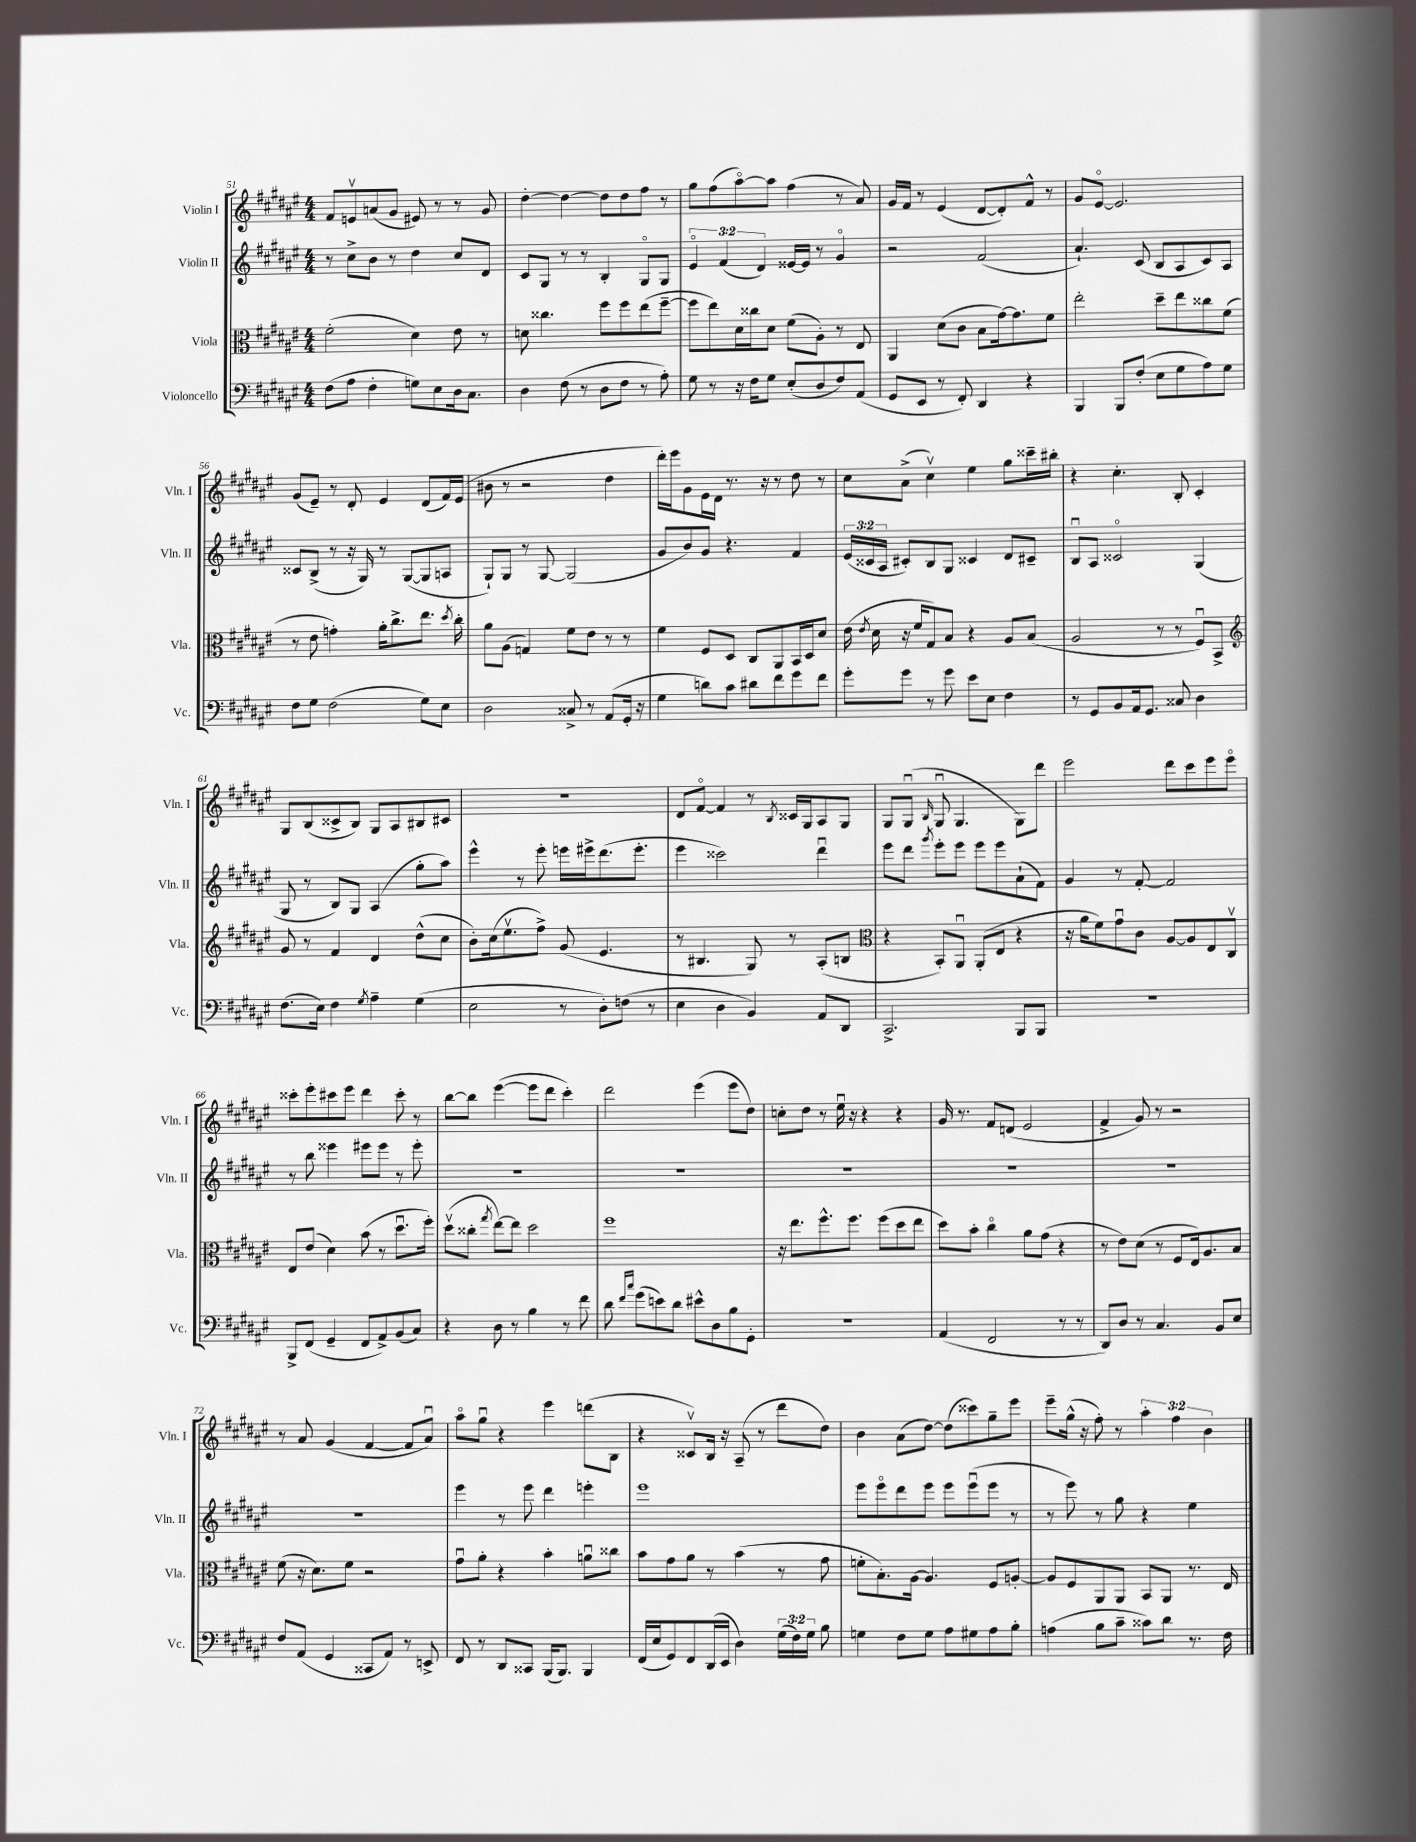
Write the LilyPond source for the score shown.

<<
\new StaffGroup <<
\new Staff = "s0" \with { instrumentName = "Violin I" shortInstrumentName = "Vln. I" } {
    \clef treble \key fis \major \numericTimeSignature \time 4/4 \override Staff.TupletNumber.text = #tuplet-number::calc-fraction-text
    \autoBeamOff fis'8[ e'8\upbow a'8( gis'8] eis'8) r8 r8 gis'8 |
    dis''4~-. dis''4~ dis''8[ dis''8 fis''8] r8 |
    gis''8[ fis''8( ais''8~\flageolet) ais''8] fis''4( r8 ais'8) |
    gis'16[ fis'16] r8 eis'4( dis'8[~ dis'8-.) fis'8]-^ r8 |
    gis'8[ eis'8]~\flageolet eis'2. |
    gis'8[( eis'8]--) r8 dis'8-. eis'4 dis'8[( fis'16) eis'16]( |
    bis'8 r8 r2 dis''4 |
    dis'''16[-.) eis'''16 gis'8 eis'16 dis'16] r8. r16 r8 dis''8 r8 |
    cis''8[ ais'8]->( cis''4\upbow) eis''4 gis''8[ cisis'''16-- bis''16]-. |
    r4 cis''4.-. b8-. cis'4-. |
    gis8[ b8( cisis'8-> b8]) gis8[ ais8 bis8 cis'8] |
    R1 |
    dis'8[ fis'8]~\flageolet fis'4 r8 \acciaccatura { b8 } cisis'16[ gis16 ais8 gis8] |
    gis8[ gis8]\downbow( \grace { b16 } gis8\downbow gis4. gis8[) dis'''8] |
    eis'''2 dis'''8[ cis'''8 eis'''8 eis'''8]\flageolet |
    cisis'''8[-. eis'''8-. cis'''8 eis'''8] dis'''4 cis'''8-. r8 |
    b''8[~ b''8] eis'''4~( eis'''8[ dis'''8] cis'''4-.) |
    dis'''2 eis'''4( eis'''8[ dis''8]) |
    c''8[-. dis''8] r8 eis''16\downbow r16 r4 r4 |
    gis'16 r8. fis'8[ d'8]( eis'2 |
    fis'4-> gis'8) r8 r2 |
    r8 ais'8 gis'4( fis'4~ fis'8[ ais'8]\downbow) |
    ais''8[\flageolet gis''8]\downbow r4 eis'''4 d'''8[( b8] |
    r4 cisis'8[\upbow) b16] r16 ais8--( r8 dis'''8[ dis''8]) |
    b'4 ais'8[( dis''8]~) dis''8[( cisis'''8) gis''8-- eis'''8] |
    eis'''8[-- gis''16]-^( r16 fis''8-.) r8 \tuplet 3/2 { ais''4-. fis''4 b'4 } \bar "|." |
}
\new Staff = "s1" \with { instrumentName = "Violin II" shortInstrumentName = "Vln. II" } {
    \clef treble \key fis \major \numericTimeSignature \time 4/4 \override Staff.TupletNumber.text = #tuplet-number::calc-fraction-text
    \autoBeamOff r8 cis''8[-> b'8] r8 dis''4 cis''8[ dis'8] |
    cis'8[ gis8] r8 r8 b4-. gis8[\flageolet gis8] |
    \tuplet 3/2 { eis'4\flageolet fis'4( dis'4) } eisis'16[~ eisis'16] r8 gis'4\flageolet |
    r2 fis'2( |
    ais'4.-!) cis'8( b8[ ais8 cis'8) ais8] |
    cisis'8[ b8]->( r8 r16 gis16) r8 gis8[~( gis8 a8] |
    gis8[-!) gis8] r8 gis8~ gis2( |
    gis'8[ b'8) gis'8] r4. fis'4 |
    \tuplet 3/2 { eis'16[( cisis'16 ais16] } cis'8[-.) b8 gis8] cisis'4 dis'8[ cis'8]-- |
    b8[\downbow ais8] cisis'2\flageolet gis4( |
    gis8 r8 b8[) gis8] ais4( gis''8[-. ais''8]) |
    eis'''4-^ r8 eis'''8-. e'''16[ eis'''16-> dis'''8.( eis'''8.]-. |
    eis'''4 cisis'''2) dis'''4\downbow |
    eis'''8[ dis'''8] \acciaccatura { gis'''8 } eis'''8[-. eis'''8] eis'''8[ eis'''8 ais'8-!( fis'8]) |
    gis'4 r8 fis'8~-. fis'2 |
    r8 b''8 eisis'''4 eis'''8[ eis'''8] r8 eis'''8-. |
    R1 |
    R1 |
    R1 |
    R1 |
    R1 |
    R1 |
    eis'''4 r8 eis'''8 dis'''4 e'''4-. |
    eis'''1 |
    eis'''8[ eis'''8\flageolet dis'''8 eis'''8] eis'''8[ eis'''8\downbow( eis'''8] r8 |
    r8 eis'''8) r8 gis''8 r4 eis''4 \bar "|." |
}
\new Staff = "s2" \with { instrumentName = "Viola" shortInstrumentName = "Vla." } {
    \clef alto \key fis \major \numericTimeSignature \time 4/4
    \autoBeamOff fis'2-.( dis'4) eis'8 r8 |
    d'8 cisis''4. fis''8[ fis''8 eis''8( fis''8]~-- |
    fis''8[ eis''8) dis'16 cisis''16 dis'8] fis'8[( ais8]-.) r8 eis8 |
    ais,4 dis'8[( cis'8] b8[ gis'16~) gis'8. fis'8] |
    eis''2-. dis''8[-- eis''8 cisis''8 fis'8]( |
    r8 eis'8 g'4-.) ais'16[-. cis''8.-> eis''8.] \acciaccatura { dis''8 } cis''16-. |
    ais'8[ ais8]( g4) fis'8[ eis'8] r8 r8 |
    fis'4 fis8[ dis8] cis8[ ais,8 b,16 dis16 dis'8] |
    eis'16( \acciaccatura { eis'8 } dis'16 r16 fis'16[ gis8) b8] r4 ais8[ b8]( |
    ais2 r8 r8 fis8[\downbow) b,8]-> |
    \clef treble gis'8 r8 fis'4 dis'4 dis''8[-^( cis''8] |
    b'8[-.) cis''16( eis''8.\upbow fis''8]->) gis'8( eis'4. |
    r8 bis4. gis8) r8 ais8[-.( b8] |
    \clef alto r4 b,8[-.) ais,8]\downbow ais,8[-.( eis8] r4 |
    r16 ais'16[ fis'8) gis'8\downbow cis'8] ais8[~ ais8 eis8 cis8]\upbow |
    eis8[ eis'8]( dis'4) b'8( r8 dis''8.[\downbow fis''16]-.) |
    dis''8[\upbow( cisis''8]-. \acciaccatura { gis''8 } eis''8[~) eis''8] dis''2 |
    fis''1 |
    r16 eis''8.[ fis''8.-^ fis''8.] fis''8[( dis''8 eis''8] |
    dis''8[) b'8]-. cis''4\flageolet ais'8[ gis'8]( r4 |
    r8 eis'8[) dis'8]( r8 fis8[ eis16) ais8. b8] |
    fis'8( r16 dis'8.[) fis'8] r2 |
    gis'8[\downbow ais'8]-. r4 b'4-. a'8[\downbow cisis''8] |
    b'8[ gis'8 ais'8] r8 b'4( r8 gis'8 |
    f'8[-. b8.-.) ais16]~ ais4. fis8[ a8]~-. |
    a8[ fis8 ais,8 ais,8] b,8[ ais,8] r8. eis16 \bar "|." |
}
\new Staff = "s3" \with { instrumentName = "Violoncello" shortInstrumentName = "Vc." } {
    \clef bass \key fis \major \numericTimeSignature \time 4/4 \override Staff.TupletNumber.text = #tuplet-number::calc-fraction-text
    \autoBeamOff fis8[( ais8] fis4-. g8[) eis8 dis16 cis8.] |
    dis4 fis8( r8 dis8[ fis8] r8 ais8-.) |
    gis8 r8 r16 fis16[ gis8] eis8[-.( dis8 fis8) ais,8]( |
    gis,8[ eis,8] r8 fis,8-.) dis,4 r4 |
    b,,4 b,,8[ fis8]-.( eis8[ gis8 ais8) gis8] |
    fis8[ gis8] fis2( gis8[) eis8] |
    dis2 cisis8-> r8 ais,8[( gis,16]-. r16 |
    gis4 d'8[) cis'8] dis'8[ fis'8 gis'8 fis'8] |
    gis'8[-. gis'8] r8 gis'8 eis'8[ eis8] fis4 |
    r8 gis,8[ b,8 ais,16 gis,8.] cisis8 dis4 |
    fis8.[( eis16]) fis4 \acciaccatura { gis8 } ais4-- gis4( |
    eis2 r8 dis8[-.) f8]( r8 |
    eis4 dis4 b,4) ais,8[ dis,8] |
    cis,2.-> b,,8[ b,,8] |
    R1 |
    b,,8[-> fis,8]( gis,4-- fis,8[ ais,8->) b,8( cis8]) |
    r4 dis8 r8 b4 r8 fis'8 |
    dis'8 \grace { fis'16[ cis''16] } gis'8[( e'8) dis'8] eis'8[-^ dis8 b8 gis,8]-. |
    R1 |
    ais,4( fis,2 r8 r8 |
    dis,8[) dis8] r8 cis4. b,8[ eis8] |
    fis8[ ais,8]( gis,4 cisis,8[ ais,8]) r8 e,8-> |
    fis,8 r8 dis,8[ cisis,8] b,,16[( b,,8.]) b,,4 |
    fis,16[( eis16 gis,8) fis,8 dis,16( eis,16] dis4) \tuplet 3/2 { gis16[( fis16) gis16] } b8 |
    g4 fis8[ g8] ais8[ gis8 ais8 b8]-. |
    a4( b8[ cis'8]-- cisis'8[) dis'8] r8. fis16 \bar "|." |
}
>>
>>
\layout { \context { \Score currentBarNumber = #51 } }
